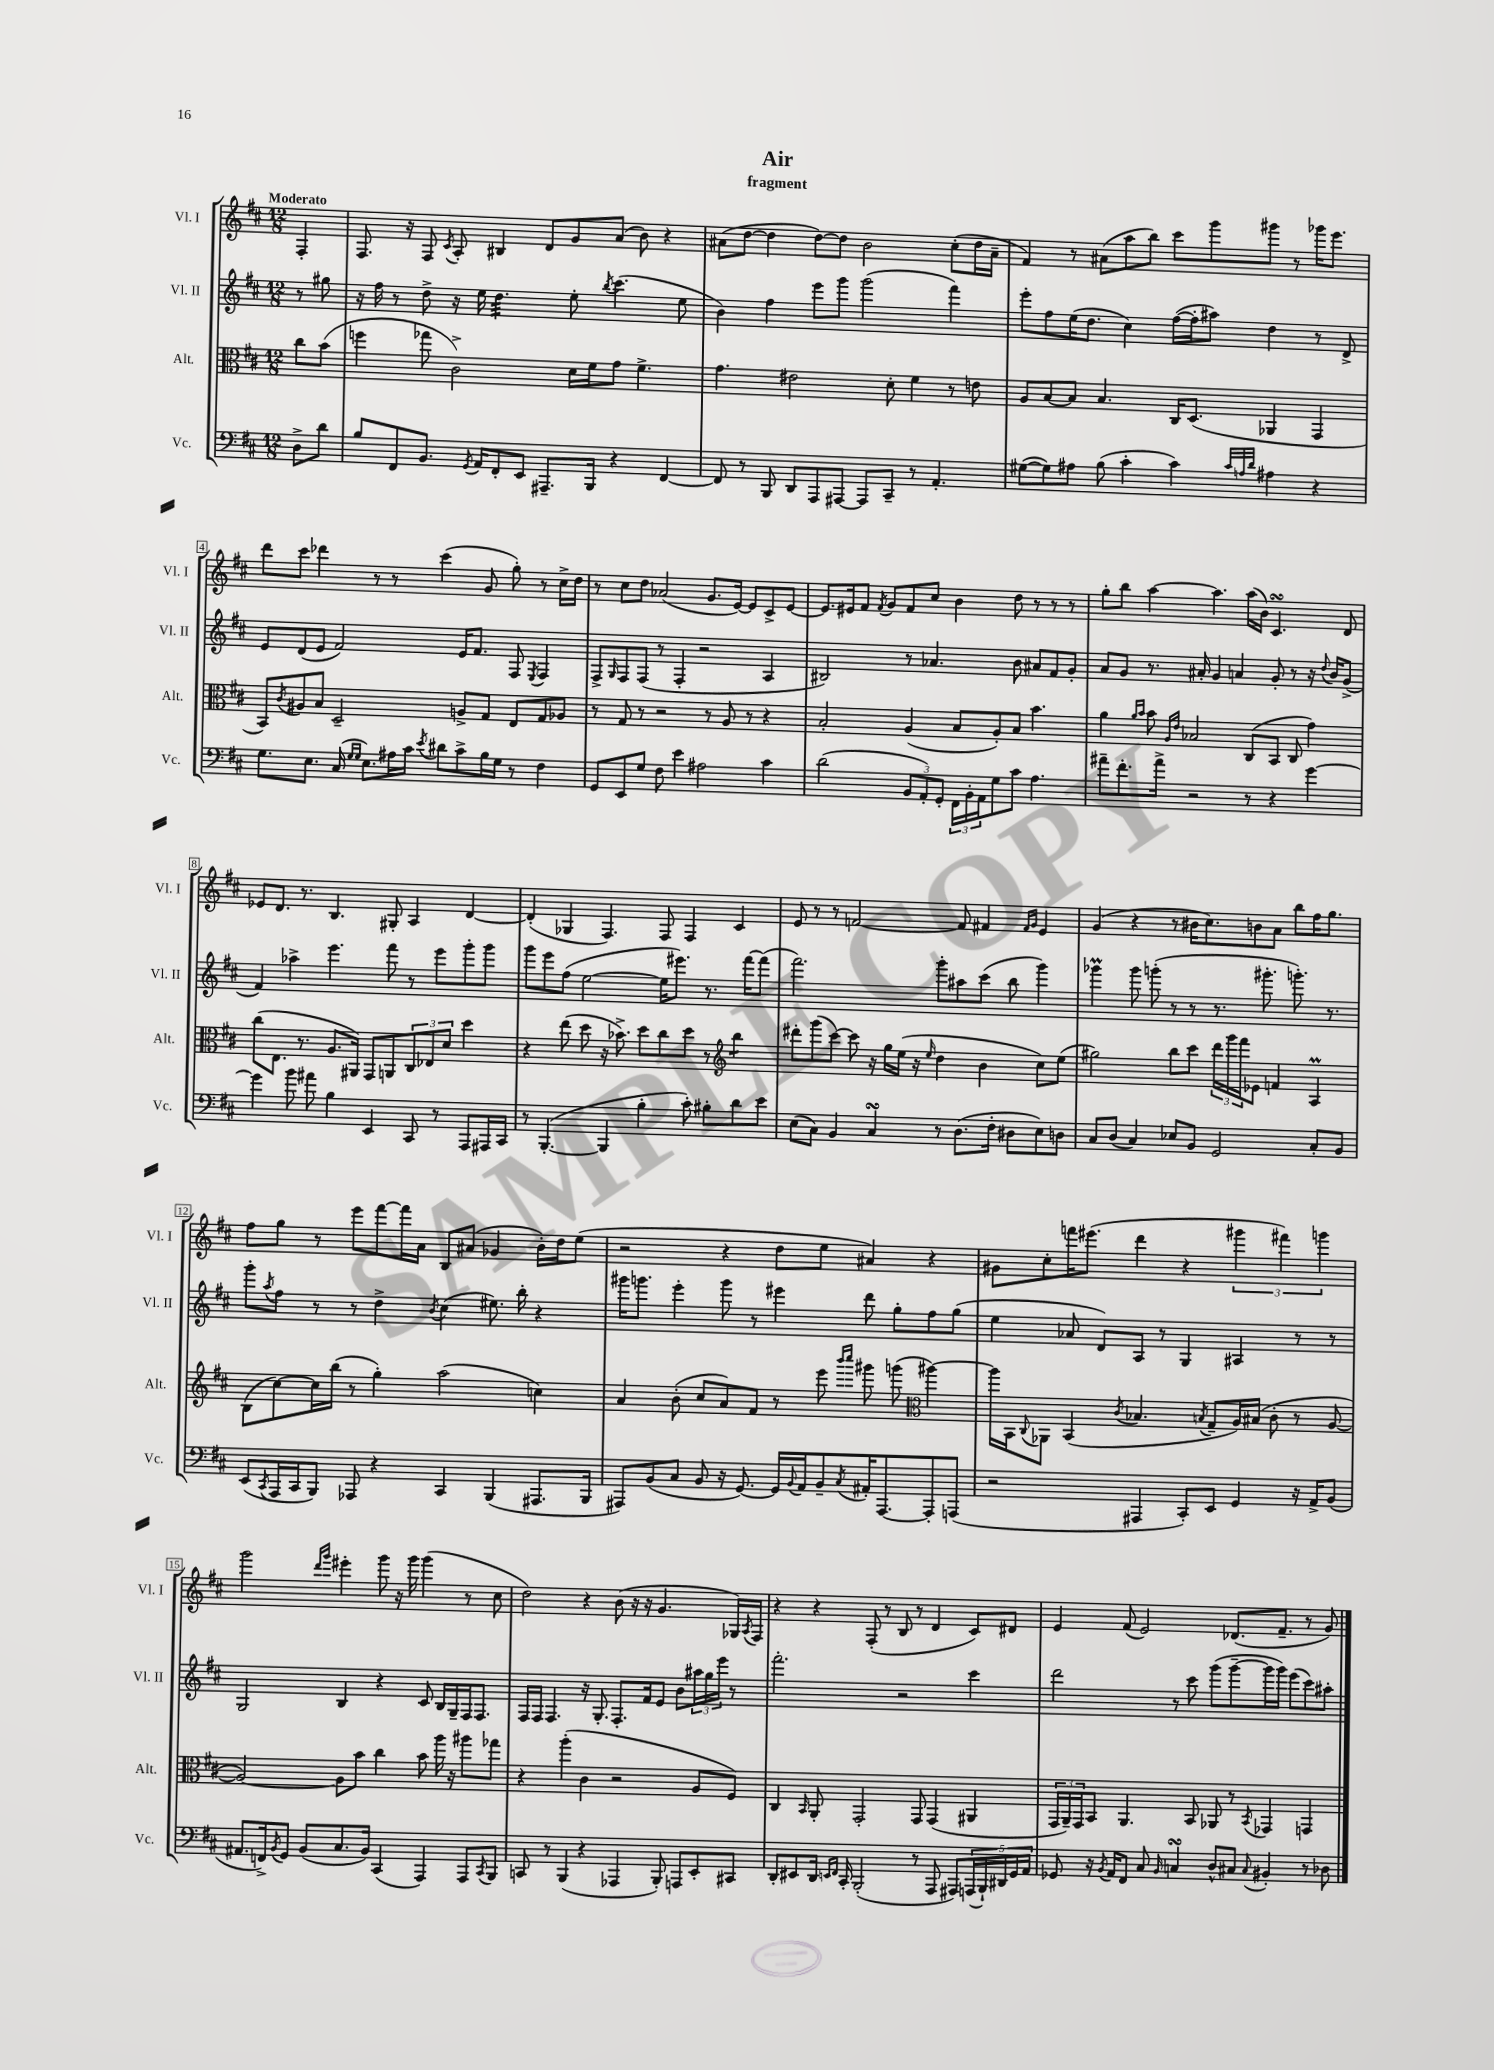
\header { title = "Air" subtitle = "fragment" }
<<
\new StaffGroup <<
\new Staff = "s0" \with { instrumentName = "Vl. I" shortInstrumentName = "Vl. I" } {
    \clef treble \key d \major \numericTimeSignature \time 12/8 \partial 4 \tempo "Moderato"
    fis4-. |
    fis8. r16 fis8 \acciaccatura { cis'8 } a8-. bis4 d'8 g'8 a'8( b'8) r4 |
    ais'8( d''8~ d''4 d''8~) d''8 b'2 cis''8-.( d''16 ais'16-- |
    fis'4) r8 ais'8( a''8 b''8) cis'''8 g'''8 gis'''8 r8 ges'''16 e'''8. |
    d'''8 cis'''8 des'''4 r8 r8 cis'''4( g'8 g''8-.) r8 cis''16-> d''16 |
    r8 cis''8 d''8 aes'2( g'8. e'16~) e'8 cis'8-> e'8~ |
    e'8. eis'16 fis'8 \acciaccatura { fis'8 } g'8 fis'8 cis''8 b'4 d''8 r8 r8 r8 |
    g''8-. b''8 a''4~ a''4. a''16( b'16) cis'4.\turn d'8 |
    ees'8 d'8. r8. b4. gis8-. a4 d'4~ |
    d'4-.( ges4 fis4.) fis8 fis4 cis'4 |
    e'8 r8 r8 f'2~ f'8 fis'4 \grace { fis'16 g'16 } e'4 |
    g'4( r4 r8 bis'16 cis''8.) b'8 a'8 b''8 fis''16 g''8. |
    fis''8 g''8 r8 e'''8 fis'''8~ fis'''16 a'16 b8 ais'8( ges'4 b'16-.) d''16 e''8( |
    r2 r4 d''8 e''8 ais'4) r4 |
    gis'8 cis''8-. f'''16 eis'''8.( d'''4 r4 \tuplet 3/2 { gis'''4 fis'''4) g'''4 } |
    g'''2 \grace { d'''16 g'''16 } eis'''4-. g'''8 r16 g'''16 g'''4( r8 cis''8 |
    d''2) r4 b'8( r16 r16 g'4. ges16) \acciaccatura { a8 } fis16 |
    r4 r4 fis8-.( r8 b8 r8 d'4 cis'8) dis'8 |
    e'4 fis'8( e'2) des'8.( fis'8.-- r8 g'8) \bar "|." |
}
\new Staff = "s1" \with { instrumentName = "Vl. II" shortInstrumentName = "Vl. II" } {
    \clef treble \key d \major \numericTimeSignature \time 12/8 \partial 4
    r8 gis''8 |
    r16 fis''16 r8 d''8-> r16 e''16 d''4.:32 e''8-. \acciaccatura { b''8 } cis'''4.( e''8 |
    b'4) fis''4 e'''8 g'''8 g'''2( fis'''4) |
    e'''8-. fis''8 e''16( d''8. cis''4) fis''16~( fis''16-. ais''8) d''4 r8 d'8-> |
    e'8 d'8( e'8 fis'2) e'16 fis'8. fis8 \acciaccatura { e8 } fis4 |
    fis8-> \grace { g16 } fis8 fis8( r8 fis4-. r2 a4 |
    bis2) r8 aes'4. b'8 ais'8 fis'8 g'8-. |
    a'8 g'8 r8. ais'16-. g'4 a'4 g'8-. r8 r16 \appoggiatura { d''8 } b'16 g'8->( |
    fis'4) aes''4-> e'''4. fis'''8 r8 e'''8 g'''8-. g'''8 |
    g'''8 e'''8 fis''8( e''2~ e''16 eis'''8.) r8. fis'''16~ fis'''8( |
    fis'''2.) g'''8-. ais''8 cis'''8( b''8 g'''4) |
    ges'''4\prall ges'''8 g'''8-.( r8 r8 r8. gis'''8.-. g'''8.-.) r8. |
    g'''8-. \acciaccatura { a''8 } fis''8 r8 r8 d''4-> \acciaccatura { b'8 } cis''4( eis''8.) b''16-. r4 |
    gis'''16 g'''8. e'''4-. g'''8 r8 eis'''4 d'''8 g''8-. fis''8 g''8( |
    e''4 aes'8 d'8) a8 r8 g4 ais4 r8 r8 |
    g2 b4 r4 cis'8 b16 g16-- fis16 fis8. |
    fis16 fis16 fis4. r16 g8.-. fis8.-. fis'16 e'8 b'8 \tuplet 3/2 { ais''16 g''16 e'''16 } r8 |
    fis'''2.-. r2 cis'''4 |
    d'''2 r8 cis'''8 g'''8( g'''8~-- g'''16 g'''16) e'''8( cis'''8) ais''8-. \bar "|." |
}
\new Staff = "s2" \with { instrumentName = "Alt." shortInstrumentName = "Alt." } {
    \clef alto \key d \major \numericTimeSignature \time 12/8 \partial 4
    cis''8 b'8( |
    f''4 ges''8 cis'2->) d'16 fis'16 g'8 fis'4.-> |
    g'4. eis'2 d'8-. fis'4 r8 e'8 |
    a8 b8~ b8 b4. cis16 d8.( aes,4 g,4 |
    b,8) \acciaccatura { cis'8 } ais8 b8 d2-- a8-> g8 e8 g8 aes8 |
    r8 g8 r8 r2 r8 a8 r8 r4 |
    b2-. a4( b8 a8-.) b8 b'4. |
    a'4 \grace { a'16 b'16 } b'8 \grace { a16 e'16 } bes2 cis8( b,8 cis8 g'4) |
    cis''8( e8. r8. a8. ais,16) g,8 a,8 \tuplet 3/2 { cis8 ees8 d'8 } d''4 |
    r4 e''8( d''8 r16 bes'8.->) d''8 cis''8 d''8 r8 \clef treble b''4:8 |
    dis'''8-. g'''8( cis'''8~) cis'''8 r16 g''16 e''16( r16 \grace { e''16 } d''4 b'4 cis''8) e''8( |
    gis''2) b''8 cis'''8 \tuplet 3/2 { d'''16 g'''16 fis'''16 } ees'8 f'4 a4\prall |
    b8( cis''8~) cis''16 b''16( r8 g''4-.) a''2( c''4) |
    a'4 b'8-.( cis''8 a'8) fis'8 r8 e'''8 \grace { b'''16 cis''''16 } gis'''8 g'''8( \clef alto ais''4~) |
    ais''16 b,16 \appoggiatura { cis8 } aes,8 b,4( \acciaccatura { cis'8 } bes4. \acciaccatura { b8 } g8-- a16) bis16( cis'8-. r8 a8~ |
    a2~) a8 b'8 cis''4 b'8 a''16 r16 ais''8 ges''8 |
    r4 a''4-.( cis'4 r2 a8 fis8) |
    cis4 \grace { b,16 } a,8-. g,2-. g,8 g,4( ais,4 |
    \tuplet 3/2 { g,16 a,16--) g,16 } b,8 a,4. b,8 aes,8 r8 \acciaccatura { b,8 } ges,4 g,4 \bar "|." |
}
\new Staff = "s3" \with { instrumentName = "Vc." shortInstrumentName = "Vc." } {
    \clef bass \key d \major \numericTimeSignature \time 12/8 \partial 4
    d8-> d'8 |
    b8 fis,8 b,8. \acciaccatura { g,8 } a,16 fis,8-. e,8 ais,,8.-- b,,16 r4 fis,4~ |
    fis,8 r8 b,,8 d,8 a,,8 ais,,8~ ais,,8 cis,8-- r8 a,4.-. |
    gis8~( gis8) ais8 b8( cis'4-. cis'4) \grace { cis'32 a32 d'32 } ais4 r4 |
    g8. e8. cis16( \grace { g16 g16 } e8.) ais16 cis'16 \acciaccatura { e'8 } dis'8 cis'8-> b16 g16 r8 fis4 |
    g,8 e,8 g8 fis8 e'4 ais2 cis'4 |
    d'2( \tuplet 3/2 { b,8 a,8-.) g,8-. } \tuplet 3/2 { fis,16 b,16-. a,16 } g8 cis'8 a4. |
    ais'8-- fis'8.-. ais'16-> r2 r8 r4 g'4~ |
    g'4 b'8 ais'8 b4 e,4 cis,8 r8 a,,8 ais,,16 cis,16 |
    r8 b,,4.~-.( b,,4 b4-. cis'8-.) bis8-. d'8 e'8 |
    e8( cis8) b,4 cis4\turn r8 d8.( fis16-. dis8 e8) d8 |
    cis8 d8( cis4) ees8 b,8 g,2 cis8-. b,8 |
    e,8( \acciaccatura { cis,8 } a,,16 cis,16 b,,8) aes,,8 r4 cis,4 b,,4( ais,,8. b,,16 |
    ais,,8) b,8( cis8 b,8 r16 g,8.~) g,16 \appoggiatura { b,8 } a,16 b,8-- \acciaccatura { cis8 } ais,16-. ais,,8.~ ais,,8-. a,,8( |
    r2 ais,,4 cis,8-.) e,8 g,4 r16 a,16-> b,8( |
    ais,8. f,16->) \acciaccatura { b,8 } g,8 b,8( cis8. b,16) cis,4( a,,4) a,,8 \acciaccatura { cis,8 } b,,8 |
    c,8 r8 b,,4( r4 aes,,4 b,,8-.) a,,8 e,8-. cis,8 |
    d,8-. eis,8 d,16 \grace { e,16 fis,16 } cis,16-. b,,2-.( r8 a,,8 ais,,8) \tuplet 5/4 { a,,16( b,,16-!) dis,16 g,16 a,16 } |
    ges,8 r16 \acciaccatura { b,8 } a,16 fis,8 cis8 \grace { b,16 } c4\turn d8-^ cis8 \appoggiatura { cis8 } bis,4-. r8 des8 \bar "|." |
}
>>
>>
\layout { \context { \Score \override BarNumber.stencil = #(make-stencil-boxer 0.1 0.3 ly:text-interface::print) } }
